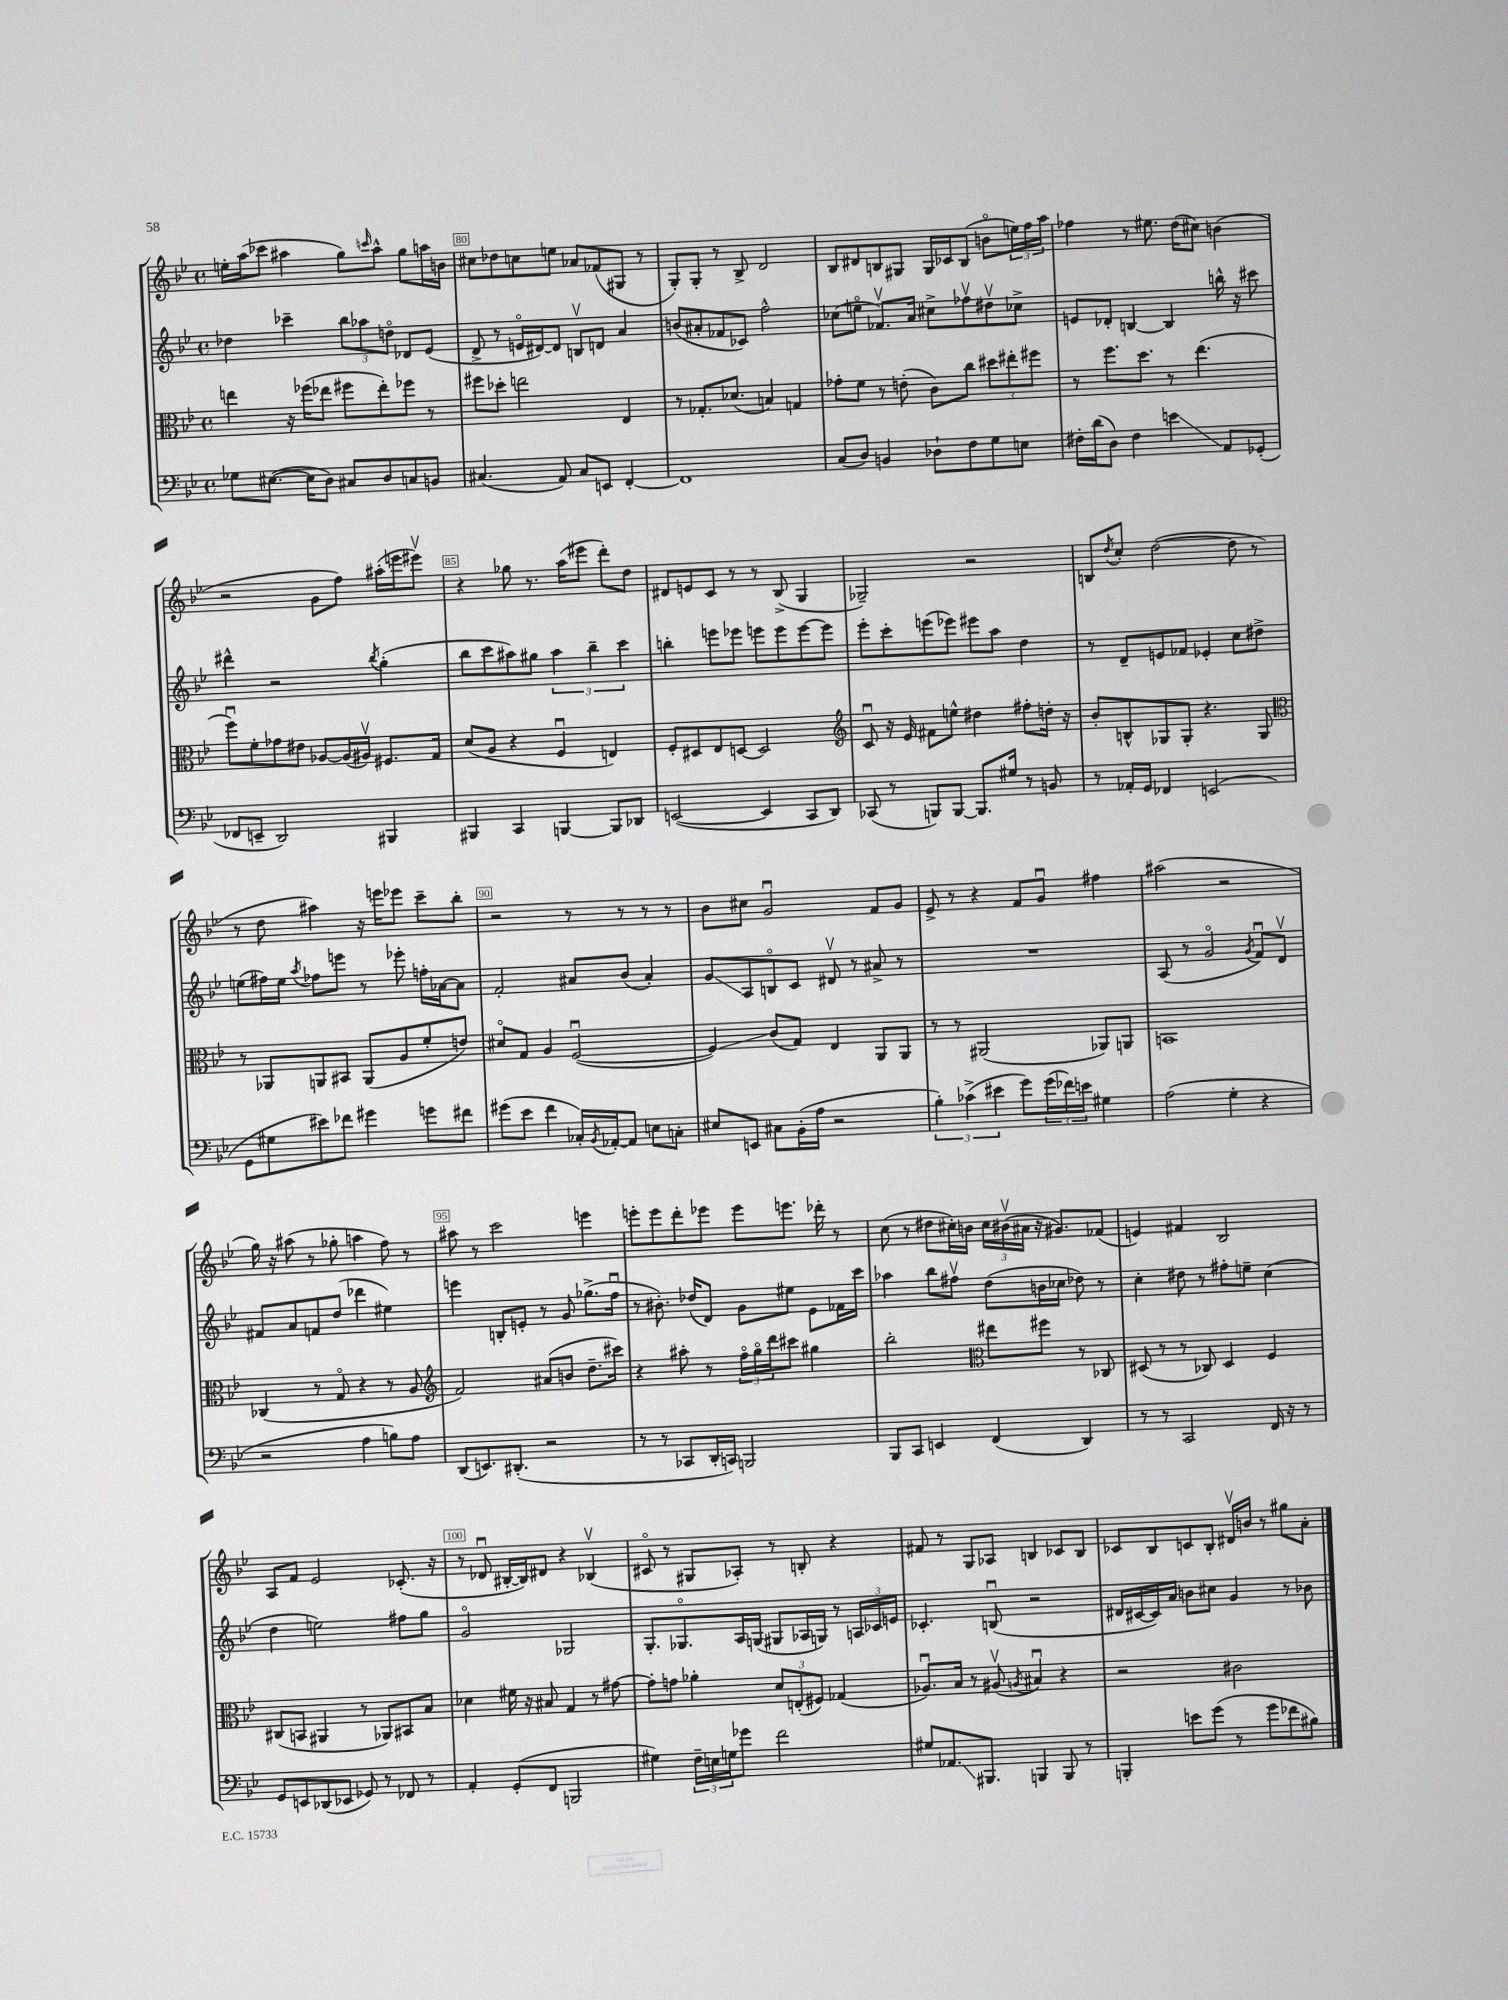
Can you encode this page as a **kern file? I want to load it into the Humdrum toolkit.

**kern	**kern	**kern	**kern
*staff4	*staff3	*staff2	*staff1
*clefF4	*clefC3	*clefG2	*clefG2
*k[b-e-]	*k[b-e-]	*k[b-e-]	*k[b-e-]
*M4/4	*M4/4	*M4/4	*M4/4
*met(c)	*met(c)	*met(c)	*met(c)
8G-	4ee	4dd-	16ee'
.	.	.	(16aa
([8.E#	.	.	8ccc-
.	16r	4ccc-~	4aa#
16E#]	(16ff-	.	.
8D)	8ee-	.	.
8C#	8ff#	12bb-	8gg)
.	.	12aa-	.
.	.	.	16qqccc
8D	8ee-')	.	8aa#^^
.	.	12ddo	.
8C	8ff-	8d-	8gg
8BB	8r	(8e-	16aa
.	.	.	16b
=	=	=	=
(4.C#	8ff#	8d^	8cc#
.	8dd-'	8r	8dd-
.	2ee	16eo	8cc
.	.	[16d#)	.
8AA)	.	8d#]	8ee
8C#	.	8Bv	8a-
8EE	.	8d	(8f-
[4FF'	4E-	4a	8G#
.	.	.	8r
=	=	=	=
1FF]	8r	(8b	8G')
.	8.G-'	8a#'	8G'
.	.	8f-	8r
.	(8.d-	.	.
.	.	8c-)	8B-^
.	4B)	2ff^^	2d
.	4G	.	.
=	=	=	=
(8C	8g-'	(8cc-	8B-
8D)	8f	8eeo	8d#
4BB	8r	8.f-v)	8B
.	(8e'	.	8G#
.	.	16a	.
8D-`	8c)	8cc#^	16G#
.	.	.	16c-
8F	8cc	8ff-v	(8B
8G	12dd#	8dd#v	8bo
.	12ee#'	.	.
8E	.	8cc-^	24ee)
.	12ff#	.	24ff
.	.	.	24aa
=	=	=	=
16F#'	8r	8e	4ff-
(16d	.	.	.
8D)	8.ff	8d-'	.
4F#	.	[4B	8r
.	8.dd	.	.
.	.	.	8.ee#
4e	8r	4B]	.
.	.	.	(16dd
.	(4.ee-	.	8cc#)
8AA	.	16bb^^	(4b
.	.	16r	.
(8GG-'	.	8ccc#	.
=	=	=	=
8FF-	8ffu)	4ddd#^^	2r
8EE~	8f'	.	.
2DD)	8g-	2r	.
.	8e#	.	.
.	[8A-	.	8g
.	(16A-]	.	8ff)
.	16A#v)	.	.
.	.	8qbb-	.
4BBB#	8.F#	(4gg'	(16aa#'
.	.	.	16eee
.	.	.	8eee#v)
.	16G	.	.
=	=	=	=
4BBB#	(8d	8bb-	4r
.	8A	8ccc	.
4CC	4r	8aa#)	8gg-
.	.	8gg#	8.r
[4BBB	4Fu	6aa#	.
.	.	.	(16aa
.	.	.	8eee#
.	.	6bb-~	.
8BBB]	4E)	.	8ddd')
.	.	6ccc	.
8DD-	.	.	8dd
=	=	=	=
([2EE	8F'	4bb'	8d#
.	8D#	.	8e
.	8E-	8eee	8c
.	[8D	8eee-	8r
4EE]	2D]	8eee	8r
.	.	8eee	(8B-^
8CC	.	[8eee	4G
8DD)	.	8eee]	.
=	=	=	=
*	*clefG2	*	*
(8CC-	8cu	8eee-'	2G-~)
8r	16r	8ccc'	.
.	16e-	.	.
8BBB)	8f#	(8eee	.
[8BBB	8ee^^	8eee-)	.
8.BBB]	4dd#	8eee#	2r
.	.	8aa	.
16G#	.	.	.
8r	8ff#'	4dd	.
8BB	16dd'	.	.
.	16r	.	.
=	=	=	=
8r	8b-'	8r	8B
.	.	.	8qdd
16AA-'	8B^^	8d~	8cc'
16GG	.	.	.
4FF-	8G-	8e	([2dd
.	8G-'	8f-	.
(2EE	4.r	4e-'	.
.	.	8cc	8dd]
.	8G-	8dd#^	8r
=	=	=	=
*	*clefC3	*	*
8GG	8r	(8ee	8r
8G#	8AA-	16ff#)	8dd
.	.	16ee	.
.	.	8qaa	.
8e#)	8AA	8ff-	4aa#)
8f-	8BB#	8eee	.
4g#	(8AA	8r	16r
.	.	.	16eee
.	8A	8eee-'	8eee-
8g	8f'	16ff'	8ccc~
.	.	[16a-	.
8f#	8e)	8a-]	8bb-'
=	=	=	=
(8g#	8d#o	2f'	2r
8e-	8G	.	.
4f	4A	.	.
16C-')	([2Fu	8a#	8r
8qBB-	.	.	.
[16AA-'	.	.	.
8AA-]	.	(8b-	8r
8E	.	4a#')	8r
8C'	.	.	8r
=	=	=	=
8E#	4F])	8g	8b-
8EE	.	8A	8cc#
8C#	(8c	8Bo	2gu
(16BB-'	8G)	8c	.
16A	.	.	.
2r	4E-	8d#v	.
.	.	8r	.
.	8AA	8a#^	8f
.	8AA	8r	8g
=	=	=	=
6B-')	8r	1r	8e-^
.	8r	.	8r
(6c-^	.	.	.
.	(2AA#	.	4r
6e#	.	.	.
8g)	.	.	8f
(24g	.	.	8gu
24f-)	.	.	.
24e	.	.	.
4G#	8AA-)	.	4ff#
.	8AA	.	.
=	=	=	=
(2A	1BB	(8A	(2aa#
.	.	8r	.
.	.	2go	.
4G'	.	.	2r
.	.	8qg	.
4r	.	8fu)	.
.	.	8dv	.
=	=	=	=
2r	(4C-	8f#	16gg)
.	.	.	16r
.	.	8a	(8aa#
.	8r	8f	8r
.	8Go	(8dd	8gg-'
4A	4r	4ddd-	4aa
8B)	8r	4ee#)	8ff)
8A	8A	.	8r
=	=	=	=
*	*clefG2	*	*
(8DD	2f)	4eee	8aa#
8.EE)	.	.	8r
.	.	8B'	2ccc
(8.DD#'	.	.	.
.	.	8e'	.
2r	(8a#	8r	.
.	8b	8g	.
.	8.dd~	(8.gg-^	4eee
.	16ccc#)	16ffu	.
=	=	=	=
8r	4r	8r	8eee'
8r	.	8.b#')	8eee
8CC-	8aa#'	.	8ddd'
.	.	(16dd-	.
16DD'	8r	8d)	8eee-
16CC)	.	.	.
2BBB	24ffo	8g	8eee-
.	24ggo	.	.
.	24ddd	.	.
.	8ccc#	8ee#	8.eee
.	4gg#	8e-	.
.	.	.	16ddd-'
.	.	16f-	8r
.	.	16ccc	.
=	=	=	=
8BBB-	2bb-'	4aa-	(8cc
8CC	.	.	8r
4EE	.	8bb-	8dd#
.	.	8ff#v	16cc#')
.	.	.	16b
*	*clefC3	*	*
(4FF	8ee#	(8dd	24cc#
.	.	.	(24b#v
.	.	.	24a#
.	8ff#	16b	16r
.	.	16cc-	8.g#)
4DD)	8r	8dd-)	.
.	8C-	8r	(8f-
=	=	=	=
8r	(8D#	4cc'	4e)
8r	8r	.	.
2CC	8r	8dd#	4f#
.	8C-)	8r	.
.	4D#	8ff#'	2B-
.	.	8ee~	.
16FF	4F	(4cc	.
16r	.	.	.
8r	.	.	.
=	=	=	=
8GG	(8C#	4dd	8A
8EE	8BB	.	8f
(8DD-	4AA#	2ee)	2e-
8EE-	.	.	.
8GG-)	8r	.	.
8r	8AA-)	.	.
8FF-	8BB#	8ff#	(8.c-'
8r	8B-	8gg	.
.	.	.	16r
=	=	=	=
4AA'	4d-	2go	8r
.	.	.	8d-u
(8GG'	16f#	.	[16B#'
.	16r	.	16B#])
8FF	8B#	.	8d#
2BBB	4G	2G-	4r
.	8r	.	(4B-v
.	[8g#	.	.
=	=	=	=
4G#)	8g#']	8.G'	8c#o
.	8g	.	8r
.	.	8.G-o	.
24F~	4a-'	.	8G#
24E	.	.	.
24G	.	.	.
8g-	.	16A	8A-')
.	.	(16G	.
2f	12d	8G#	8r
.	(12E'	.	.
.	.	16A-	8B'
.	12F#)	.	.
.	.	16G)	.
.	(4G-	8r	4r
.	.	24A	.
.	.	24c-	.
.	.	24e	.
=	=	=	=
8G#	8.A-u)	4.c-'	8f#
8.AA-	.	.	8r
.	16B-	.	.
.	8r	.	8G
8.BBB#	.	.	.
.	(8A#v	(8Bu	8A-
.	8qA	.	.
4BBB	4B#u)	2r	4B
8BBB	4r	.	8c-
8r	.	.	8B
=	=	=	=
4BBB'	2r	16d#	8c-
.	.	[16c#	.
.	.	16c#])	8B-
.	.	16a	.
8e	.	8b	8c
(8g	.	8cc#	8B-'
8r	2c#	4g	16d#v
.	.	.	16b
8g	.	.	8r
8f-	.	8r	8gg#
8B#)	.	8b-	8a'
==	==	==	==
*-	*-	*-	*-
